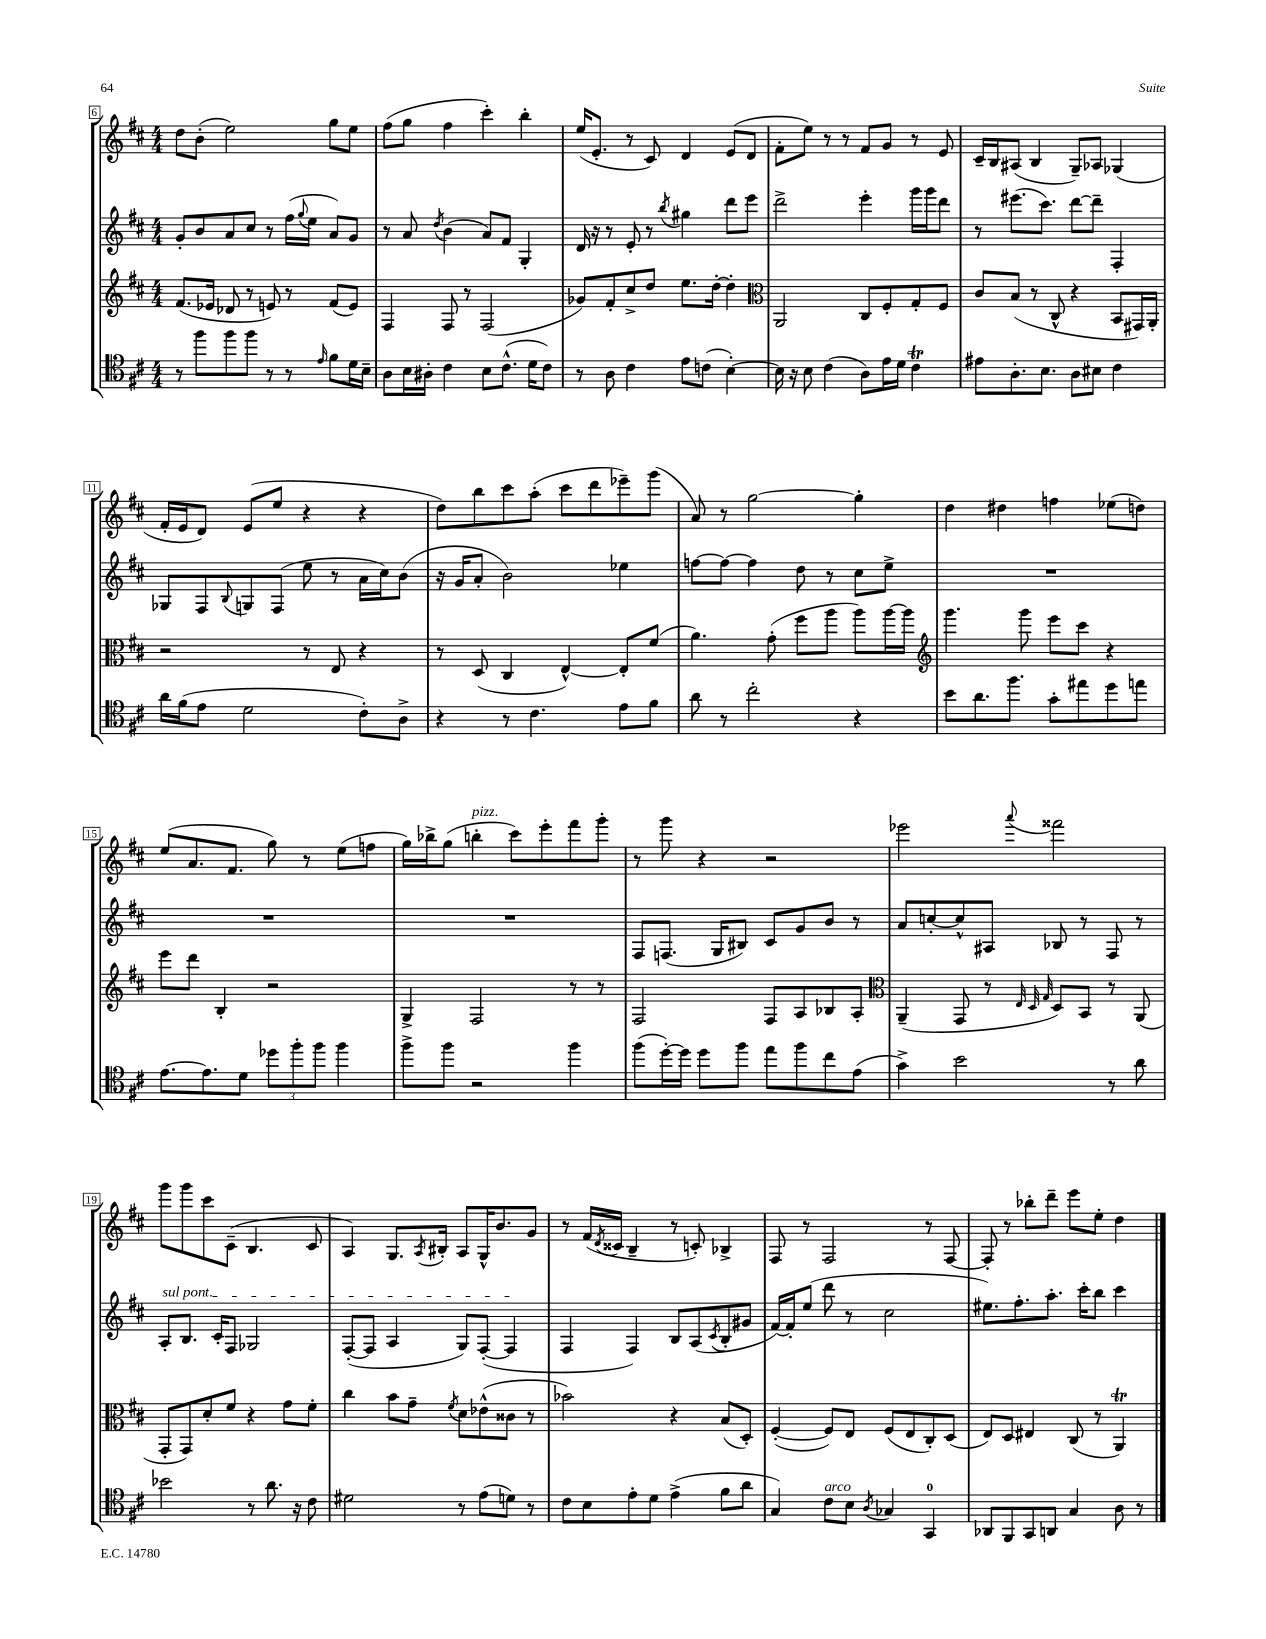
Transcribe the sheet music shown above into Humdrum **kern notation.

**kern	**kern	**kern	**kern
*part4	*part3	*part2	*part1
*staff4	*staff3	*staff2	*staff1
*clefC4	*clefG2	*clefG2	*clefG2
*k[f#c#]	*k[f#c#]	*k[f#c#]	*k[f#c#]
*M4/4	*M4/4	*M4/4	*M4/4
=6	=6	=6	=6
8r	(8.f#/L	8g'/L	8dd\L
8ff#\L	.	8b/	(8b'\J
.	16e-X/Jk	.	.
8ff#\	8d-X/	8a/	2ee\)
8ff#\J	8r	8cc#/J	.
8r	8en/)	8r	.
8r	8r	(16ff#\LL	.
.	.	8qqgg/	.
.	.	16ee\JJ	.
16qqe/	.	.	.
8f#\L	(8f#/L	8a/L)	8gg\L
16d\L	8e/J)	8g/J	8ee\J
16B~\JJ	.	.	.
=7	=7	=7	=7
8A\L	4F#/	8r	(8ff#\L
16B\L	.	8a/	8gg\J
16A#X'\JJ	.	.	.
.	.	8qdd/	.
4c#\	8F#/	(4b\	4ff#\
.	8r	.	.
8B\L	(2F#/	8a/L)	4ccc#'\)
(8.c#^^\J	.	8f#/J	.
.	.	4G'/	4bb'\
16d\KL	.	.	.
8c#\J)	.	.	.
=8	=8	=8	=8
8r	8g-X/L)	16d/	(16ee/KL
.	.	16r	8.e'/J
8A\	8f#'/	8r	.
4c#\	8cc#^/	8e'/	8r
.	8dd/J	8r	8c#/)
.	.	8qbb/	.
8e\L	8.ee\L	4gg#X\	4d/
(8cn\J	.	.	.
.	[16dd'\Jk	.	.
[4B'\)	4dd'\]	8ddd\L	(8e/L
.	.	8eee\J	8d/J
=9	=9	=9	=9
*	*clefC3	*	*
16B\]	2AA/	2ddd^\	8f#'\L
16r	.	.	.
8B\	.	.	8ee\J)
(4c#\	.	.	8r
.	.	.	8r
8A\L)	8C#/L	4eee'\	8f#/L
16e\L	8F#'/	.	8g/J
16d\JJ	.	.	.
4c#t\	8G'/	16ggg\LL	8r
.	.	16ggg\J	.
.	8F#/J	8ddd\J	8e/
=10	=10	=10	=10
8e#X\L	8c#/L	8r	16c#~/LL
.	.	.	16B/J
8.A'\	(8B/J	(8.eee#X\L	(8A#X/J
.	8r	.	4B/
8.B\J	.	8.ccc#\J)	.
.	8C#^^/	.	.
8A\L	4r	[8ddd\L	8G~/L)
8B#X\J	.	8ddd~\J]	8A-X/J
4c#\	8BB/L	4F#'/	(4G-X/
.	16GG#X/L)	.	.
.	16AA'/JJ	.	.
!!LO:LB:g=z
=11	=11	=11	=11
16a\LL	2r	8G-X/L	16f#'/LL
(16f#\J	.	.	16e/J
8e\J	.	8F#/	8d/J)
.	.	8qqB/	.
2d\	.	8Gn/	(8e/L
.	.	(8F#/J	8ee/J
.	8r	8ee\	4r
.	8E/	8r	.
8c#'\L)	4r	16a\LL	4r
.	.	16cc#\J)	.
8A^\J	.	(8b\J	.
=12	=12	=12	=12
4r	8r	16r	8dd\L)
.	.	16g/KL	.
.	(8D/	8a'/J	8bb\
8r	4C#/	2b\)	8ccc#\
4.c#\	.	.	(8aa'\J
.	[4E^^/)	.	8ccc#\L
.	.	.	8ddd\
8e\L	8E'/L]	4ee-X\	8eee-X~\)
8f#\J	(8f#/J	.	(8ggg\J
=13	=13	=13	=13
8a\	4.a\)	[8ffn\L	8a/)
8r	.	8ff\J_	8r
2cc#'\	.	4ff\]	[2gg\
.	(8g'\	.	.
.	8ff#\L	8dd\	.
.	8aa\J	8r	.
4r	8aa\L)	8cc#\L	4gg'\]
.	[16aa\L	8ee^\J	.
.	16aa\JJ]	.	.
=14	=14	=14	=14
*	*clefG2	*	*
8b\L	4.ggg\	1r	4dd\
8.a\	.	.	.
.	.	.	4dd#X\
8.ff#\J	.	.	.
.	8ggg\	.	.
8g'\L	8eee\L	.	4ffn\
8ee#X\	8ccc#\J	.	.
8dd\	4r	.	(8ee-X\L
8een\J	.	.	8ddn\J)
!!LO:LB:g=z
=15	=15	=15	=15
[8.e\L	8eee\L	1r	(8ee/L
.	8ddd\J	.	8.a/
8.e\]	.	.	.
.	4B'/	.	.
.	.	.	8.f#/J
8d\J	.	.	.
12dd-X\L	2r	.	8gg\)
12ff#'\	.	.	.
.	.	.	8r
12ff#\J	.	.	.
4ff#\	.	.	(8ee\L
.	.	.	8ffn\J
=16	=16	=16	=16
8ff#^\L	4G^/	1r	16gg\LL)
.	.	.	16bb-X^\J
8ff#\J	.	.	(8gg\J
!	!	!	!LO:TX:a:i:t=pizz.
2r	2F#/	.	4bbn'\
.	.	.	8ccc#\L)
.	.	.	8eee'\
4ff#\	8r	.	8fff#\
.	8r	.	8ggg'\J
=17	=17	=17	=17
(8ff#\L	2F#/	8F#/L	8r
[16dd'\L)	.	(8.Fn/J	8ggg\
16dd\JJ]	.	.	.
8dd\L	.	.	4r
.	.	16G/KL	.
8ff#\J	.	8B#X/J)	.
8ee\L	8F#/L	8c#/L	2r
8ff#\	8A/	8g/	.
8cc#\	8B-X/	8b/J	.
(8e\J	8A'/J	8r	.
=18	=18	=18	=18
*	*clefC3	*	*
4g^\)	(4AA~/	8a/L	2eee-X\
.	.	[8ccn'/	.
2b\	8GG/	8cc^^/]	.
.	8r	8A#X/J	.
.	32qqE/	.	.
.	32qqD/	.	.
.	32qqG/	.	8qqaaa/
.	8D/L)	8B-X/	2fff##X\
.	8BB/J	8r	.
8r	8r	8F#/	.
8a\	(8AA/	8r	.
!!LO:LB:g=z
=19	=19	=19	=19
!	!	!LO:TX:a:i:t=sul pont.	!
2b-X\	8GG'/L	8A'/L	8ggg\L
.	8GG/)	8.B/J	8ggg\
.	8d'/	.	8ccc#\
.	.	16c#'/KL	.
.	8f#/J	8F#/J	(8c#~\J
8r	4r	2G-X/	4.B/
8.a\	.	.	.
.	8g\L	.	.
16r	.	.	.
8c#\	8f#'\J	.	8c#/
=20	=20	=20	=20
2d#X\	4cc#\	([8F#'/L	4A/)
.	.	8F#/J]	.
.	8b\L	4A/	8.G/L
.	8g~\J	.	.
.	.	.	8qA/
.	.	.	16B#X'/Jk
.	8qf#/	.	.
8r	8d\L	8G/L)	8A/L
(8e\L	(8e-X^^\	([8F#'/J	16G^^/K
.	.	.	8.b/
8dn\J)	8c##X\J	4F#/]	.
8r	8r	.	8g/J
=21	=21	=21	=21
8c#\L	2b-X\)	4F#/	8r
8B\	.	.	(16f#/LL
.	.	.	8qd/
.	.	.	16c##X/JJ
8e'\	.	4F#/)	4B~/
8d\J	.	.	.
(4e^\	4r	8B/L	8r
.	.	(8A/	8cn'/)
.	.	8qc#/	.
8f#\L	(8B/L	8B'/	4B-X^/
8a\J	8D'/J)	8g#X/J	.
=22	=22	=22	=22
4G/)	([4F#'/	[16f#/LL)	8F#/
.	.	16f#'/J]	.
.	.	(8ee/J	8r
!LO:TX:a:i:t=arco	!	!	!
8c#\L	8F#/L])	8ddd\	2F#/
8B\J	8E/J	8r	.
8qA/	.	.	.
4G-X/	(8F#/L	2cc#\	.
.	8E/	.	.
4GG/	8C#'/)	.	8r
.	(8D/J	.	[8F#/
=23	=23	=23	=23
8AA-X/L	8E/L)	8.ee#X\L)	8F#'/]
8FF#/	8D/J	.	8r
.	.	8.ff#'\	.
8GG/	4E#X/	.	8bb-X'\L
8AAn/J	.	8.aa'\J	8ddd~\J
4G/	(8C#/	.	8eee\L
.	.	16ccc#'\KL	.
.	8r	8bb\J	8ee'\J
8A\	4AAT/)	4ccc#\	4dd\
8r	.	.	.
==	==	==	==
*-	*-	*-	*-
